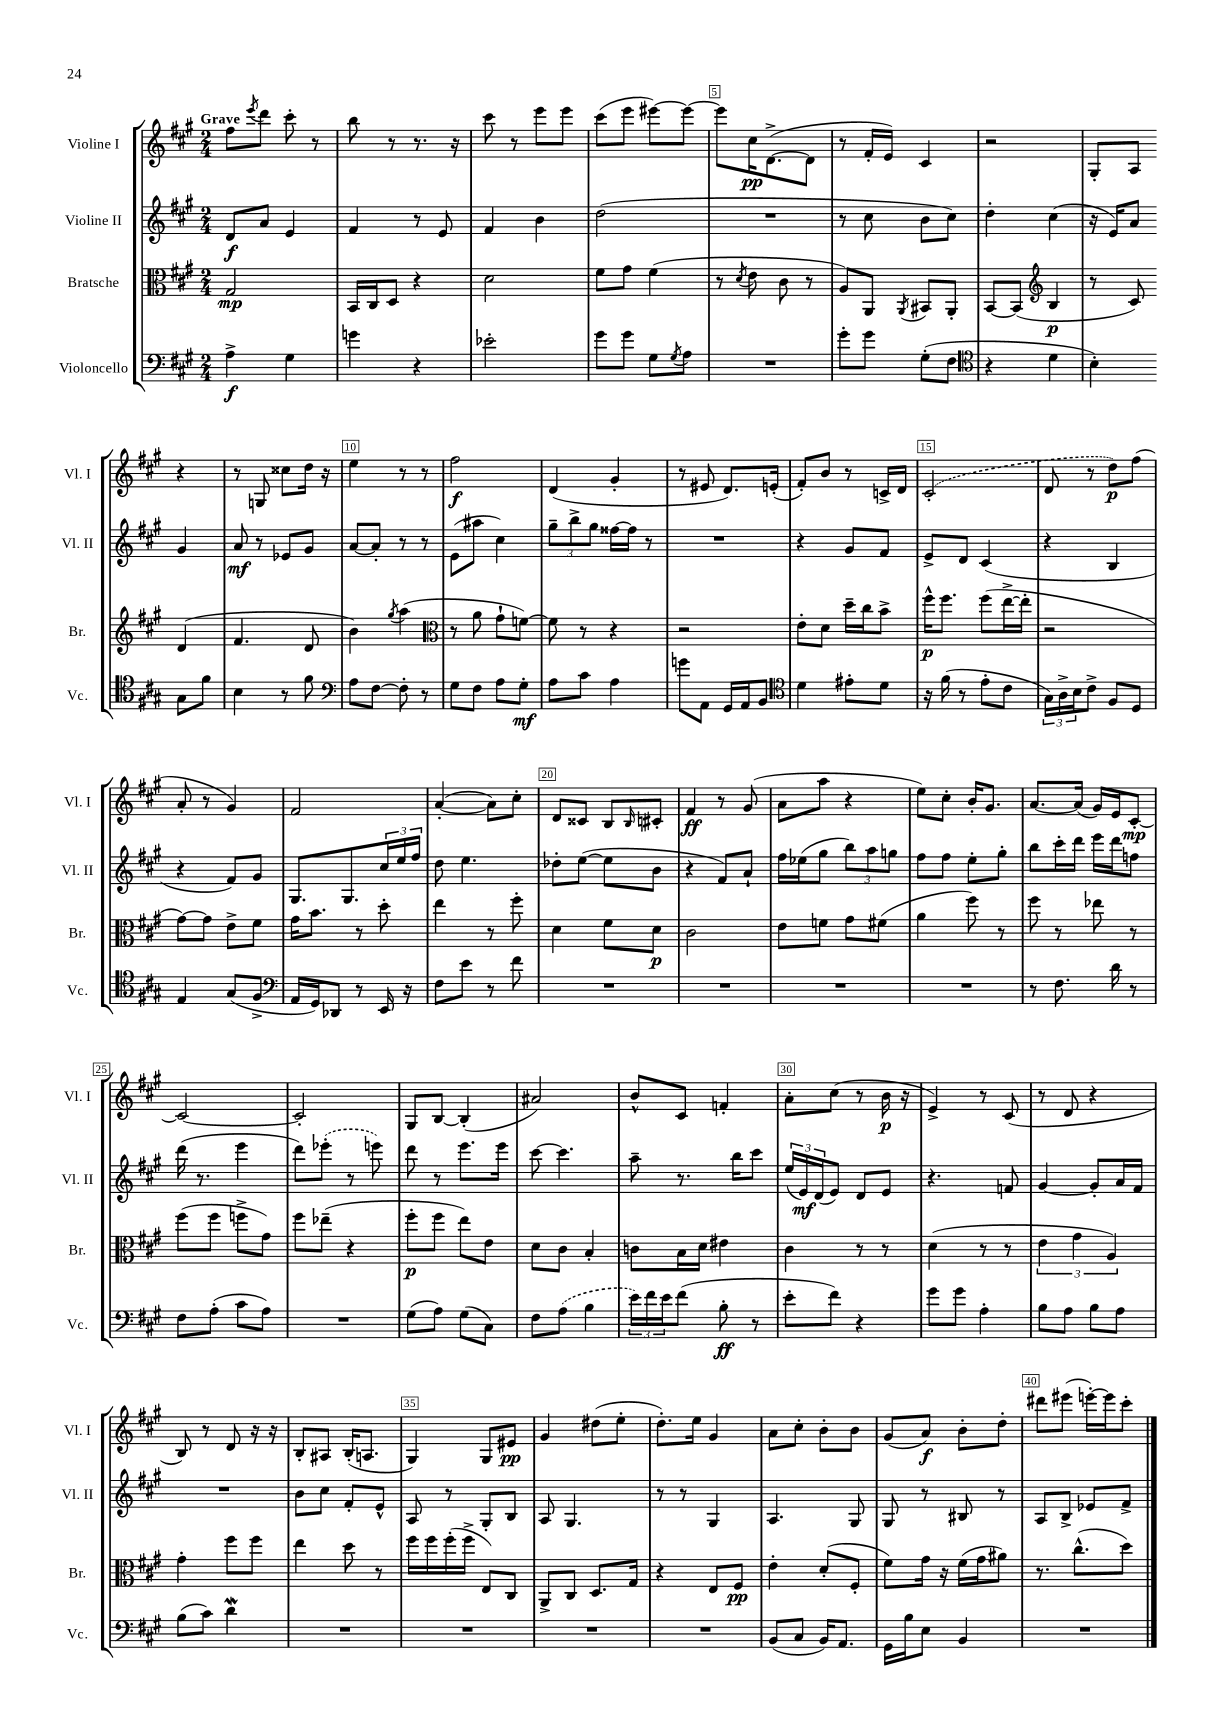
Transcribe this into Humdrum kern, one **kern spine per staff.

**kern	**dynam	**kern	**dynam	**kern	**dynam	**kern	**dynam
*part4	*part4	*part3	*part3	*part2	*part2	*part1	*part1
*staff4	*staff4	*staff3	*staff3	*staff2	*staff2	*staff1	*staff1
*I"Violoncello	*	*I"Bratsche	*	*I"Violine II	*	*I"Violine I	*
*I'Vc.	*	*I'Br.	*	*I'Vl. II	*	*I'Vl. I	*
*clefF4	*	*clefC3	*	*clefG2	*	*clefG2	*
*k[f#c#g#]	*	*k[f#c#g#]	*	*k[f#c#g#]	*	*k[f#c#g#]	*
*M2/4	*	*M2/4	*	*M2/4	*	*M2/4	*
=1	=1	=1	=1	=1	=1	=1	=1
!	!	!	!	!	!	!LO:TX:a:B:t=Grave	!
4A^\	f	2G#/	mp	8d/L	f	8ff#\L	.
.	.	.	.	.	.	8qeee/	.
.	.	.	.	8a/J	.	8ddd\J	.
4G#\	.	.	.	4e/	.	8ccc#'\	.
.	.	.	.	.	.	8r	.
=2	=2	=2	=2	=2	=2	=2	=2
4gn\	.	16BB/LL	.	4f#/	.	8bb\	.
.	.	16C#/J	.	.	.	.	.
.	.	8D/J	.	.	.	8r	.
4r	.	4r	.	8r	.	8.r	.
.	.	.	.	8e/	.	.	.
.	.	.	.	.	.	16r	.
=3	=3	=3	=3	=3	=3	=3	=3
2e-X'\	.	2d\	.	4f#/	.	8ccc#\	.
.	.	.	.	.	.	8r	.
.	.	.	.	4b\	.	8eee\L	.
.	.	.	.	.	.	8eee\J	.
=4	=4	=4	=4	=4	=4	=4	=4
8g#\L	.	8f#\L	.	(2dd\	.	(8ccc#\L	.
8g#\J	.	8g#\J	.	.	.	8eee\J	.
8G#\L	.	(4f#\	.	.	.	[8eee#X\L)	.
8qG#/	.	.	.	.	.	.	.
8A\J	.	.	.	.	.	8eee#\J_	.
=5	=5	=5	=5	=5	=5	=5	=5
2r	.	8r	.	2r	.	8eee#\L]	.
.	.	8qd/	.	.	.	.	.
.	.	8e\	.	.	.	16cc#\K	pp
.	.	.	.	.	.	([8.d^\	.
.	.	8c#\	.	.	.	.	.
.	.	8r	.	.	.	8d\J]	.
=6	=6	=6	=6	=6	=6	=6	=6
8g#'\L	.	8A/L)	.	8r	.	8r	.
8g#\J	.	8AA/J	.	8cc#\	.	16f#'/LL	.
.	.	.	.	.	.	16e/JJ)	.
.	.	8qAA/	.	.	.	.	.
(8G#'\L	.	8BB#X/L	.	8b\L	.	4c#/	.
8F#\J	.	8AA'/J	.	8cc#\J)	.	.	.
=7	=7	=7	=7	=7	=7	=7	=7
*clefC4	*	*	*	*	*	*	*
4r	.	[8BB/L	.	4dd'\	.	2r	.
.	.	(8BB/J]	.	.	.	.	.
*	*	*clefG2	*	*	*	*	*
4d\	.	4B/	p	(4cc#\	.	.	.
=8	=8	=8	=8	=8	=8	=8	=8
4B'\)	.	8r	.	16r	.	8G#'/L	.
.	.	.	.	16e/KL)	.	.	.
.	.	8c#/)	.	8a/J	.	8A/J	.
8G#\L	.	(4d/	.	4g#/	.	4r	.
8f#\J	.	.	.	.	.	.	.
!!LO:LB:g=z
=9	=9	=9	=9	=9	=9	=9	=9
4B\	.	4.f#/	.	8a/	mf	8r	.
.	.	.	.	8r	.	8Gn/	.
8r	.	.	.	8e-X/L	.	8cc##X\L	.
8f#\	.	8d/	.	8g#/J	.	16dd\Jk	.
.	.	.	.	.	.	16r	.
=10	=10	=10	=10	=10	=10	=10	=10
*clefF4	*	*	*	*	*	*	*
8A\L	.	4b\)	.	[8a/L	.	4ee\	.
[8F#\J	.	.	.	8a'/J]	.	.	.
.	.	8qgg#/	.	.	.	.	.
8F#'\]	.	(4aa\	.	8r	.	8r	.
8r	.	.	.	8r	.	8r	.
=11	=11	=11	=11	=11	=11	=11	=11
*	*	*clefC3	*	*	*	*	*
8G#\L	.	8r	.	(8e\L	.	2ff#\	f
8F#\J	.	8a\	.	8aa#X\J	.	.	.
8A\L	.	8g#`\L	.	4cc#\)	.	.	.
8G#'\J	mf	[8fn\J)	.	.	.	.	.
=12	=12	=12	=12	=12	=12	=12	=12
8A\L	.	8f\]	.	12gg#~\L	.	(4d/	.
.	.	.	.	12bb^\	.	.	.
8c#\J	.	8r	.	.	.	.	.
.	.	.	.	12gg#\J	.	.	.
4A\	.	4r	.	[16ff##X\LL	.	4g#'/	.
.	.	.	.	16ff##\JJ]	.	.	.
.	.	.	.	8r	.	.	.
=13	=13	=13	=13	=13	=13	=13	=13
8gn\L	.	2r	.	2r	.	8r	.
8AA\J	.	.	.	.	.	8e#X/	.
16GG#/LL	.	.	.	.	.	8.d/L)	.
16AA/J	.	.	.	.	.	.	.
8BB/J	.	.	.	.	.	.	.
.	.	.	.	.	.	(16en'/Jk	.
=14	=14	=14	=14	=14	=14	=14	=14
*clefC4	*	*	*	*	*	*	*
4d\	.	8e'\L	.	4r	.	8f#'/L)	.
.	.	8d\J	.	.	.	8b/J	.
8e#X'\L	.	16dd~\LL	.	8g#/L	.	8r	.
.	.	16cc#\J	.	.	.	.	.
8d\J	.	8b^\J	.	8f#/J	.	16cn^/LL	.
.	.	.	.	.	.	16d/JJ	.
=15	=15	=15	=15	=15	=15	=15	=15
16r	.	16ff#^^\KL	p	8e^/L	.	(2c#'/	.
(16f#\	.	8.ff#\J	.	.	.	.	.
8r	.	.	.	8d/J	.	.	.
8e'\L	.	(8ff#\L	.	(4c#/	.	.	.
8c#\J	.	[16ee^\L	.	.	.	.	.
.	.	16ee'\JJ]	.	.	.	.	.
=16	=16	=16	=16	=16	=16	=16	=16
24G#\LL)	.	2r	.	4r	.	8d/	.
24A^\	.	.	.	.	.	.	.
24B\J	.	.	.	.	.	.	.
8c#^\J	.	.	.	.	.	8r	.
8F#/L	.	.	.	4B/	.	8dd\L)	p
8D/J	.	.	.	.	.	(8ff#\J	.
!!LO:LB:g=z
=17	=17	=17	=17	=17	=17	=17	=17
4E/	.	[8g#\L)	.	4r	.	8a'/	.
.	.	8g#\J]	.	.	.	8r	.
(8G#/L	.	8e^\L	.	8f#/L)	.	4g#/)	.
8F#^/J	.	8f#\J	.	8g#/J	.	.	.
=18	=18	=18	=18	=18	=18	=18	=18
*clefF4	*	*	*	*	*	*	*
16AA/LL	.	16g#\KL	.	8.G#/L	.	2f#/	.
16GG#/J)	.	8.b\J	.	.	.	.	.
8DD-X/J	.	.	.	.	.	.	.
.	.	.	.	8.G#/	.	.	.
8r	.	8r	.	.	.	.	.
16EE/	.	8dd'\	.	24cc#/L	.	.	.
.	.	.	.	24ee/	.	.	.
16r	.	.	.	.	.	.	.
.	.	.	.	24ff#/JJ	.	.	.
=19	=19	=19	=19	=19	=19	=19	=19
8F#\L	.	4ee\	.	8dd\	.	([4a'/	.
8e\J	.	.	.	4.ee\	.	.	.
8r	.	8r	.	.	.	8a\L])	.
8f#\	.	8ff#'\	.	.	.	8cc#'\J	.
=20	=20	=20	=20	=20	=20	=20	=20
2r	.	4d\	.	8dd-X'\L	.	8d/L	.
.	.	.	.	([8ee\J	.	8c##X/J	.
.	.	8f#\L	.	8ee\L]	.	8B/L	.
.	.	.	.	.	.	16qqB/	.
.	.	8d\J	p	8b\J	.	8c#X'/J	.
=21	=21	=21	=21	=21	=21	=21	=21
2r	.	2c#\	.	4r	.	4f#/	ff
.	.	.	.	8f#/L)	.	8r	.
.	.	.	.	8a`/J	.	(8g#/	.
=22	=22	=22	=22	=22	=22	=22	=22
2r	.	8e\L	.	16ff#\LL	.	8a\L	.
.	.	.	.	(16ee-X\J	.	.	.
.	.	8fn\J	.	8gg#\J	.	8aa\J	.
.	.	8g#\L	.	12bb\L)	.	4r	.
.	.	.	.	12aa\	.	.	.
.	.	(8f#X\J	.	.	.	.	.
.	.	.	.	12ggn\J	.	.	.
=23	=23	=23	=23	=23	=23	=23	=23
2r	.	4a\	.	8ff#\L	.	8ee\L)	.
.	.	.	.	8ff#\J	.	8cc#'\J	.
.	.	8ff#\)	.	8ee'\L	.	16b'/KL	.
.	.	.	.	.	.	8.g#/J	.
.	.	8r	.	8gg#'\J	.	.	.
=24	=24	=24	=24	=24	=24	=24	=24
8r	.	8ff#\	.	8bb\L	.	[8.a/L	.
8.F#\	.	8r	.	16ccc#'\L	.	.	.
.	.	.	.	16ddd\JJ	.	(16a/Jk]	.
.	.	8ee-X\	.	16eee\LL	.	16g#/LL)	.
16d\	.	.	.	16ddd\J	.	16e/J	.
8r	.	8r	.	8ffn\J	.	[8c#'/J	mp
!!LO:LB:g=z
=25	=25	=25	=25	=25	=25	=25	=25
8F#\L	.	(8ff#\L	.	(16ddd\	.	2c#/_	.
.	.	.	.	8.r	.	.	.
(8A'\J	.	8ff#\J	.	.	.	.	.
8c#\L	.	8ffn^\L	.	4eee\	.	.	.
8A\J)	.	8g#\J)	.	.	.	.	.
=26	=26	=26	=26	=26	=26	=26	=26
2r	.	8ff#\L	.	8ddd\L)	.	2c#'/]	.
.	.	(8ee-X~\J	.	(8eee-X'\J	.	.	.
.	.	4r	.	8r	.	.	.
.	.	.	.	8eeen\)	.	.	.
=27	=27	=27	=27	=27	=27	=27	=27
(8G#\L	.	8ff#'\L	p	8ddd\	.	8G#/L	.
8A\J)	.	8ff#\J	.	8r	.	[8B/J	.
(8G#\L	.	8ee\L)	.	8.eee\L	.	(4B'/]	.
8C#\J)	.	8e\J	.	.	.	.	.
.	.	.	.	16eee\Jk	.	.	.
=28	=28	=28	=28	=28	=28	=28	=28
8F#\L	.	8d\L	.	[8ccc#\	.	2a#X/)	.
(8A\J	.	8c#\J	.	4.ccc#\]	.	.	.
4B\	.	4B'/	.	.	.	.	.
=29	=29	=29	=29	=29	=29	=29	=29
24e\LL)	.	8cn\L	.	8aa~\	.	8b^^/L	.
24f#\	.	.	.	.	.	.	.
24e\J	.	.	.	.	.	.	.
(8f#\J	.	16B\L	.	8.r	.	8c#/J	.
.	.	16d\JJ	.	.	.	.	.
8B'\	ff	4e#X\	.	.	.	4fn'/	.
.	.	.	.	16bb\KL	.	.	.
8r	.	.	.	8ccc#\J	.	.	.
=30	=30	=30	=30	=30	=30	=30	=30
8e'\L	.	4c#\	.	(24ee/LL	.	8a'\L	.
.	.	.	.	24e/)	mf	.	.
.	.	.	.	(24d/J	.	.	.
8f#\J)	.	.	.	8e/J)	.	(8cc#\J	.
4r	.	8r	.	8d/L	.	8r	.
.	.	8r	.	8e/J	.	16b\	p
.	.	.	.	.	.	16r	.
=31	=31	=31	=31	=31	=31	=31	=31
8g#\L	.	(4d\	.	4.r	.	4e^/)	.
8g#\J	.	.	.	.	.	.	.
4A'\	.	8r	.	.	.	8r	.
.	.	8r	.	8fn/	.	(8c#/	.
=32	=32	=32	=32	=32	=32	=32	=32
8B\L	.	6e\	.	[4g#/	.	8r	.
8A\J	.	.	.	.	.	8d/	.
.	.	6g#\	.	.	.	.	.
8B\L	.	.	.	8g#'/L]	.	4r	.
.	.	6A/)	.	.	.	.	.
8A\J	.	.	.	16a/L	.	.	.
.	.	.	.	16f#/JJ	.	.	.
!!LO:LB:g=z
=33	=33	=33	=33	=33	=33	=33	=33
(8B\L	.	4g#'\	.	2r	.	8B/)	.
8c#\J)	.	.	.	.	.	8r	.
4dw\	.	8ff#\L	.	.	.	8d/	.
.	.	8ff#\J	.	.	.	16r	.
.	.	.	.	.	.	16r	.
=34	=34	=34	=34	=34	=34	=34	=34
2r	.	4ee\	.	8b\L	.	8B'/L	.
.	.	.	.	8cc#\J	.	8A#X/J	.
.	.	8dd\	.	8f#'/L	.	(16B'/KL	.
.	.	.	.	.	.	8.An/J	.
.	.	8r	.	8e^^/J	.	.	.
=35	=35	=35	=35	=35	=35	=35	=35
2r	.	16ff#\LL	.	8A/	.	4G#/)	.
.	.	16ff#\	.	.	.	.	.
.	.	(16ff#'\	.	8r	.	.	.
.	.	16ff#^\JJ	.	.	.	.	.
.	.	8E/L)	.	8G#'/L	.	8G#/L	.
.	.	8C#/J	.	8B/J	.	8e#X/J	pp
=36	=36	=36	=36	=36	=36	=36	=36
2r	.	8AA^/L	.	8A/	.	4g#/	.
.	.	8C#/J	.	4.G#/	.	.	.
.	.	8.D/L	.	.	.	(8dd#X\L	.
.	.	.	.	.	.	8ee'\J	.
.	.	16G#/Jk	.	.	.	.	.
=37	=37	=37	=37	=37	=37	=37	=37
2r	.	4r	.	8r	.	8.dd'\L)	.
.	.	.	.	8r	.	.	.
.	.	.	.	.	.	16ee\Jk	.
.	.	8E/L	.	4G#/	.	4g#/	.
.	.	8F#/J	pp	.	.	.	.
=38	=38	=38	=38	=38	=38	=38	=38
(8BB/L	.	4e'\	.	4.A/	.	8a\L	.
8C#/J	.	.	.	.	.	8cc#'\J	.
16BB/KL)	.	(8d'/L	.	.	.	8b'\L	.
8.AA/J	.	.	.	.	.	.	.
.	.	8F#'/J	.	8G#/	.	8b\J	.
=39	=39	=39	=39	=39	=39	=39	=39
16GG#\LL	.	8f#\L)	.	8G#/	.	(8g#/L	.
16B\J	.	.	.	.	.	.	.
8E\J	.	16g#\Jk	.	8r	.	8a/J)	f
.	.	16r	.	.	.	.	.
4BB/	.	(16f#\LL	.	8B#X/	.	8b'\L	.
.	.	16g#\J	.	.	.	.	.
.	.	8a#X\J)	.	8r	.	8dd'\J	.
=40	=40	=40	=40	=40	=40	=40	=40
2r	.	8.r	.	8A/L	.	8ddd#X\L	.
.	.	.	.	8B^/J	.	(8eee#X\J	.
.	.	(8.cc#^^\L	.	.	.	.	.
.	.	.	.	8e-X/L	.	[16eeen'\LL)	.
.	.	.	.	.	.	16eee\J]	.
.	.	8dd\J)	.	8f#^/J	.	8ccc#'\J	.
==	==	==	==	==	==	==	==
*-	*-	*-	*-	*-	*-	*-	*-
